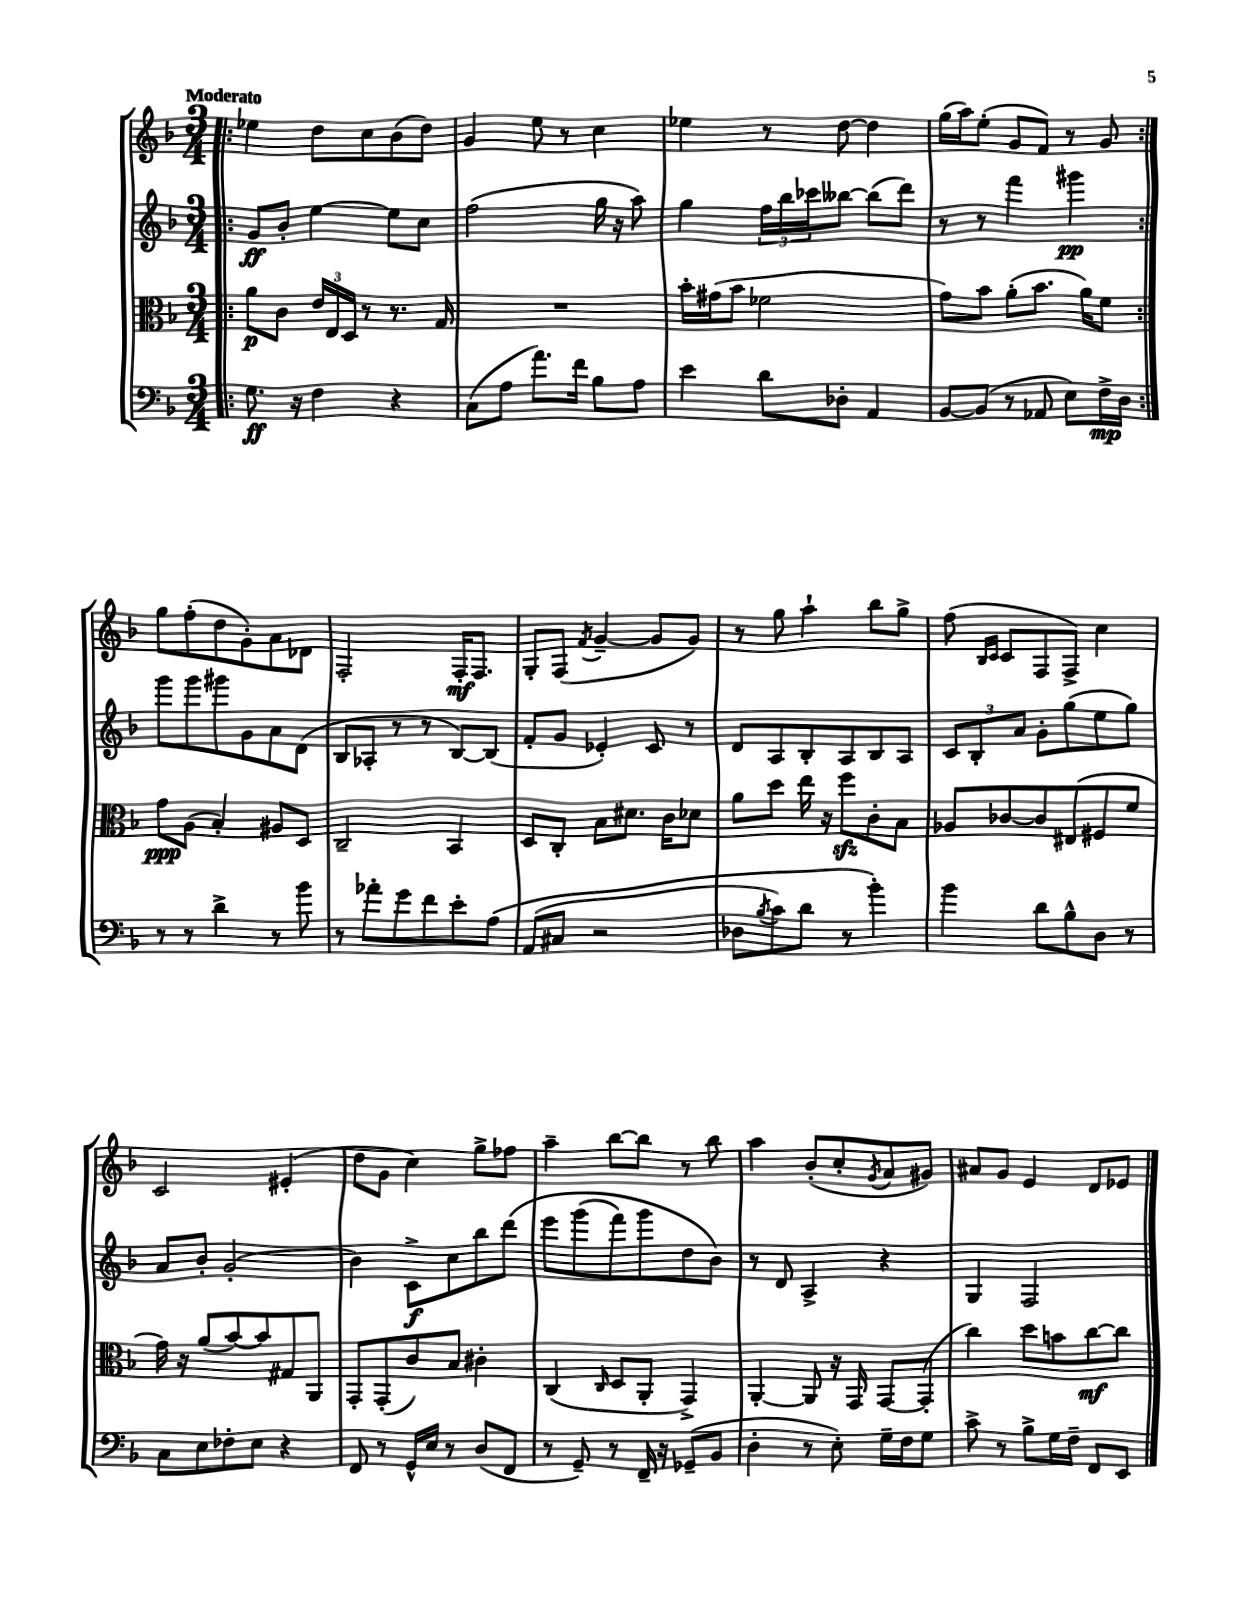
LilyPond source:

<<
\new StaffGroup <<
\new Staff = "s0" {
    \clef treble \key f \major \numericTimeSignature \time 3/4 \tempo "Moderato"
    \repeat volta 2 { \bar ".|:" ees''4 d''8 c''8 bes'8( d''8) |
    g'4 e''8 r8 c''4 |
    ees''4 r8 d''8~ d''4 |
    g''16( a''16) e''8-.( g'8 f'8) r8 g'8 | }
    g''8 f''8-.( d''8 g'8-.) a'8 des'8 |
    f2-. f16-.\mf f8. |
    g8-. f8( \acciaccatura { f'8 } g'4~-- g'8 g'8) |
    r8 g''8 a''4-! bes''8 g''8-> |
    f''8( \grace { bes16 c'16 } c'8 f8 f8->) c''4 |
    c'2 eis'4-.( |
    d''8 g'8 c''4) g''8-> fes''8 |
    a''4-- bes''8~ bes''8 r8 bes''8 |
    a''4 bes'8-.( c''8-. \acciaccatura { g'8 } a'8 gis'8) |
    ais'8 g'8 e'4 d'8 ees'8 \bar "|." |
}
\new Staff = "s1" {
    \clef treble \key f \major \numericTimeSignature \time 3/4
    \repeat volta 2 { \bar ".|:" g'8\ff bes'8-. e''4~ e''8 c''8 |
    f''2( g''16 r16 a''8) |
    g''4 \tuplet 3/2 { f''16 bes''16 ces'''16 } beses''8~ beses''8( d'''8) |
    r8 r8 f'''4 gis'''4\pp | }
    g'''8 g'''8 gis'''8 g'8 a'8 d'8( |
    bes8 aes8-. r8 r8 bes8~) bes8( |
    f'8-. g'8 ees'4-.) c'8 r8 |
    d'8 a8 bes8-. a8 bes8 a8 |
    \tuplet 3/2 { c'8 bes8-. a'8 } g'8-. g''8( e''8 g''8) |
    a'8 bes'8-. g'2-.( |
    bes'4) c'8->\f c''8 bes''8 d'''8\( |
    e'''8 g'''8( f'''8) g'''8 d''8 bes'8\) |
    r8 d'8 a4-> r4 |
    g4 f2 \bar "|." |
}
\new Staff = "s2" {
    \clef alto \key f \major \numericTimeSignature \time 3/4
    \repeat volta 2 { \bar ".|:" a'8\p c'8 \tuplet 3/2 { e'16 e16 d16 } r8 r8. g16 |
    R2. |
    bes'16-. gis'16( bes'8 fes'2 |
    g'8) bes'8 a'8-.( bes'8. a'16) f'8 | }
    g'8\ppp a8( bes4-.) ais8 d8 |
    c2-- bes,4 |
    d8 c8-. bes8 dis'8. c'16 des'8 |
    a'8 d''8 e''16 r16 f''8\sfz c'8-. bes8 |
    aes8 ces'8~ ces'8 eis8( fis8 f'8 |
    g'16) r16 a'8( bes'8~) bes'8 gis8 a,8 |
    g,8-. g,8-.( c'8) bes8 cis'4-. |
    c4( \grace { c16 } d8 a,8-. g,4->) |
    a,4~-. a,8 r16 g,16 g,8~ g,8-.( |
    c''4) d''8 b'8 c''8~\mf c''8 \bar "|." |
}
\new Staff = "s3" {
    \clef bass \key f \major \numericTimeSignature \time 3/4
    \repeat volta 2 { \bar ".|:" g8.\ff r16 f4 r4 |
    c8( a8 a'8.) f'16 bes8 a8 |
    e'4 d'8 des8-. a,4 |
    bes,8~ bes,8( r8 aes,8 e8) f16->\mp d16 | }
    r8 r8 d'4-> r8 bes'8 |
    r8 aes'8-. g'8 f'8 e'8-. a8\( |
    a,8( cis8 r2 |
    des8 \acciaccatura { bes8 } c'8) d'8 r8 bes'4-.\) |
    bes'4 d'8 bes8-^ d8 r8 |
    c8 e8 fes8-. e8 r4 |
    f,8 r8 g,16-^ e16 r8 d8( f,8 |
    r8 g,8--) r8 f,16-- r16 ges,8--( bes,8 |
    d4-. r8 e8-.) g16-- f16 g8 |
    c'8-> r8 bes8-> g16 f16-- f,8 e,8 \bar "|." |
}
>>
>>
\layout { \context { \Score \remove "Bar_number_engraver" } }
